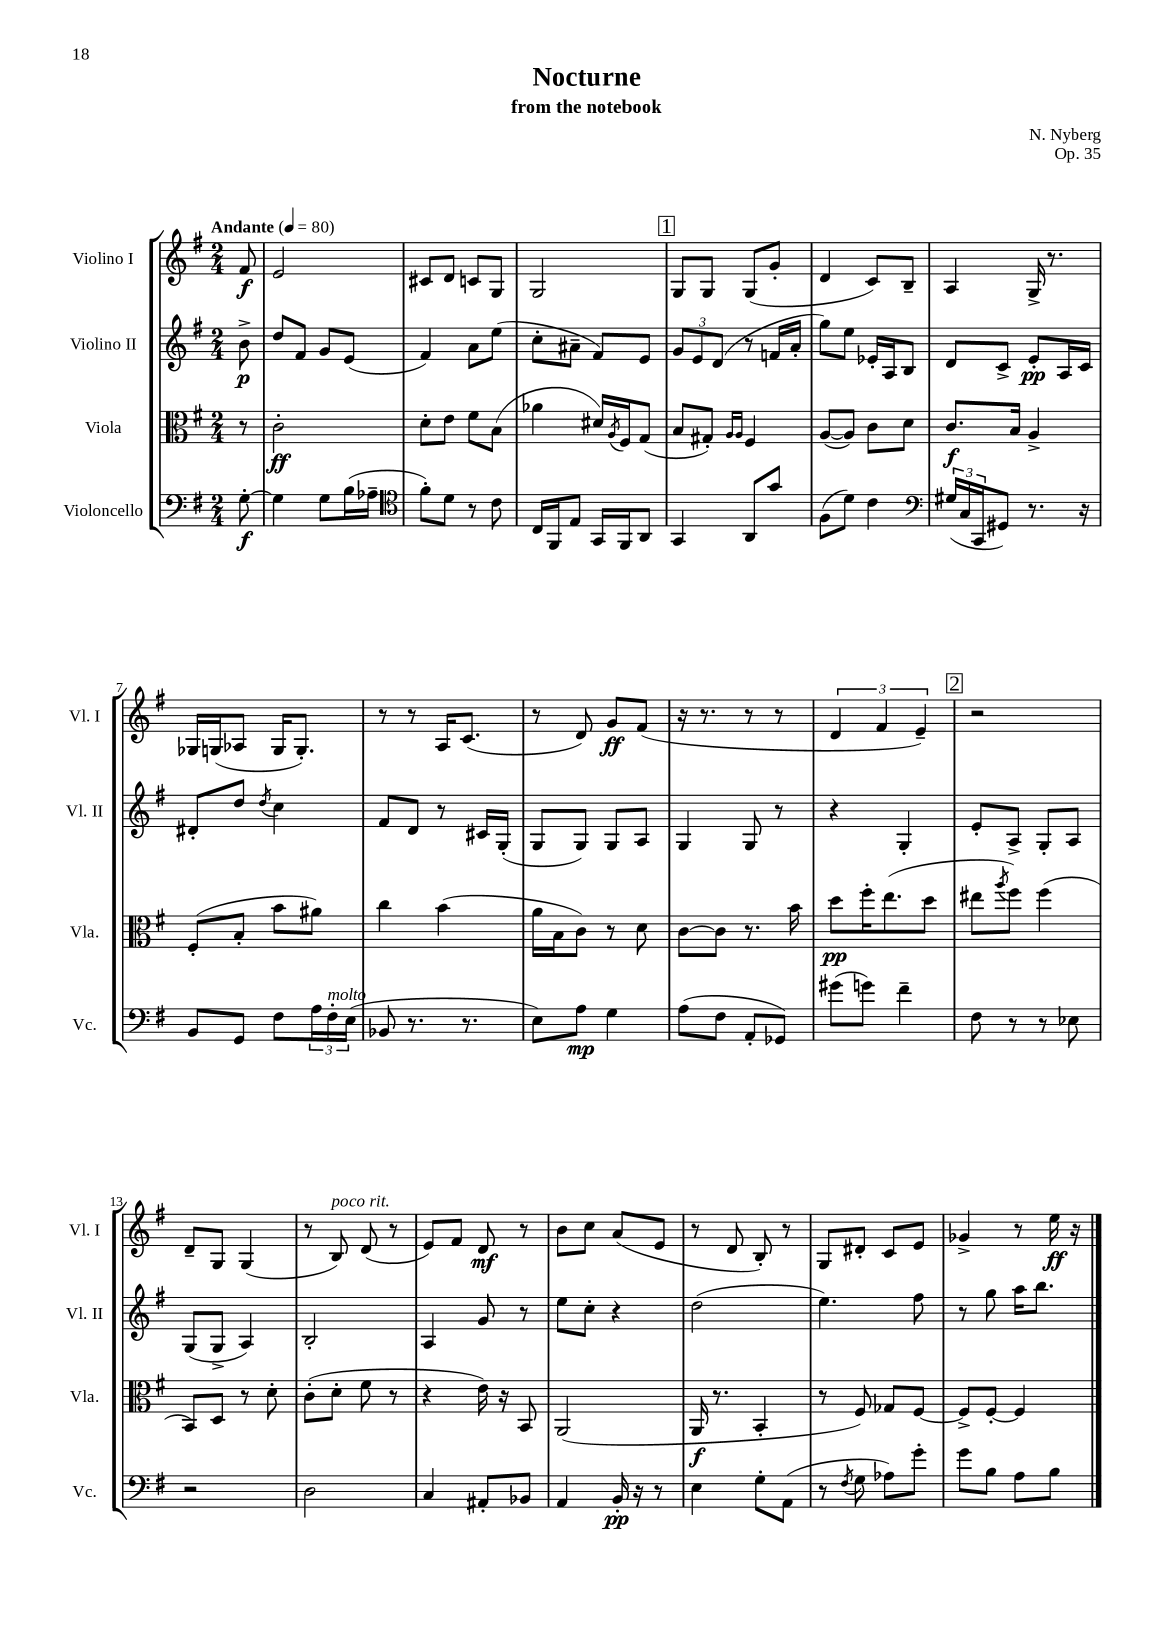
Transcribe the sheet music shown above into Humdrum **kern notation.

**kern	**dynam	**kern	**dynam	**kern	**dynam	**kern	**dynam
*part4	*part4	*part3	*part3	*part2	*part2	*part1	*part1
*staff4	*staff4	*staff3	*staff3	*staff2	*staff2	*staff1	*staff1
*I"Violoncello	*	*I"Viola	*	*I"Violino II	*	*I"Violino I	*
*I'Vc.	*	*I'Vla.	*	*I'Vl. II	*	*I'Vl. I	*
*clefF4	*	*clefC3	*	*clefG2	*	*clefG2	*
*k[f#]	*	*k[f#]	*	*k[f#]	*	*k[f#]	*
*M2/4	*	*M2/4	*	*M2/4	*	*M2/4	*
*MM80	*	*MM80	*	*MM80	*	*MM80	*
=	=	=	=	=	=	=	=
!	!	!	!	!	!	!LO:TX:a:B:t=Andante	!
[8G'\	f	8r	.	8b^\	p	8f#/	f
=1	=1	=1	=1	=1	=1	=1	=1
4G\]	.	2c'\	ff	8dd/L	.	2e/	.
.	.	.	.	8f#/J	.	.	.
8G\L	.	.	.	8g/L	.	.	.
(16B\L	.	.	.	(8e/J	.	.	.
16A-X~\JJ	.	.	.	.	.	.	.
=2	=2	=2	=2	=2	=2	=2	=2
*clefC4	*	*	*	*	*	*	*
8f#'\L)	.	8d'\L	.	4f#/)	.	8c#X/L	.
8d\J	.	8e\J	.	.	.	8d/J	.
8r	.	8f#\L	.	8a\L	.	8cn/L	.
8c\	.	(8B\J	.	(8ee\J	.	8G/J	.
=3	=3	=3	=3	=3	=3	=3	=3
16C/LL	.	4a-X\	.	8cc'\L	.	2G/	.
16FF#/J	.	.	.	.	.	.	.
8E/J	.	.	.	8a#X~\J	.	.	.
16GG/LL	.	16d#X/LL)	.	8f#/L)	.	.	.
.	.	8qA/	.	.	.	.	.
16FF#/J	.	16F#/J	.	.	.	.	.
8AA/J	.	(8G/J	.	8e/J	.	.	.
!!LO:REH:place=s1:t=1
=4	=4	=4	=4	=4	=4	=4	=4
4GG/	.	8B/L	.	12g/L	.	8G/L	.
.	.	.	.	12e/	.	.	.
.	.	8G#X'/J)	.	.	.	8G/J	.
.	.	.	.	(12d/J	.	.	.
.	.	16qqA/LL	.	.	.	.	.
.	.	16qqA/JJ	.	.	.	.	.
8AA/L	.	4F#/	.	8r	.	(8G/L	.
8g/J	.	.	.	16fn/LL	.	8g'/J	.
.	.	.	.	16a'/JJ	.	.	.
=5	=5	=5	=5	=5	=5	=5	=5
(8F#\L	.	([8A/L	.	8gg\L)	.	4d/	.
8d\J)	.	8A/J])	.	8ee\J	.	.	.
4c\	.	8c\L	.	16e-X'/LL	.	8c/L)	.
.	.	.	.	16A/J	.	.	.
.	.	8d\J	.	8B/J	.	8B~/J	.
=6	=6	=6	=6	=6	=6	=6	=6
*clefF4	*	*	*	*	*	*	*
(24G#X/LL	.	8.c/L	f	8d/L	.	4A/	.
24C/	.	.	.	.	.	.	.
24CC/J	.	.	.	.	.	.	.
8GG#X/J)	.	.	.	8c^/J	.	.	.
.	.	16B/Jk	.	.	.	.	.
8.r	.	4A^/	.	8e'/L	pp	16G^/	.
.	.	.	.	.	.	8.r	.
.	.	.	.	16A/L	.	.	.
16r	.	.	.	16c/JJ	.	.	.
!!LO:LB:g=z
=7	=7	=7	=7	=7	=7	=7	=7
8BB/L	.	(8F#'/L	.	8d#X'/L	.	16G-X/LL	.
.	.	.	.	.	.	(16Gn/J	.
8GG/J	.	8B'/J	.	8dd/J	.	8A-X/J	.
.	.	.	.	8qdd/	.	.	.
8F#\L	.	8b\L	.	4cc\	.	16G/KL	.
.	.	.	.	.	.	8.G'/J)	.
24A\L	.	8a#X\J)	.	.	.	.	.
!LO:TX:a:i:t=molto	!	!	!	!	!	!	!
24F#'\	.	.	.	.	.	.	.
(24E\JJ	.	.	.	.	.	.	.
=8	=8	=8	=8	=8	=8	=8	=8
8BB-X/	.	4cc\	.	8f#/L	.	8r	.
8.r	.	.	.	8d/J	.	8r	.
.	.	(4b\	.	8r	.	16A/KL	.
8.r	.	.	.	.	.	(8.c/J	.
.	.	.	.	16c#X/LL	.	.	.
.	.	.	.	(16G'/JJ	.	.	.
=9	=9	=9	=9	=9	=9	=9	=9
8E\L)	.	16a\LL	.	8G/L	.	8r	.
.	.	16B\J	.	.	.	.	.
8A\J	mp	8c\J)	.	8G/J)	.	8d/)	.
4G\	.	8r	.	8G/L	.	8g/L	ff
.	.	8d\	.	8A/J	.	(8f#/J	.
=10	=10	=10	=10	=10	=10	=10	=10
(8A\L	.	[8c\L	.	4G/	.	16r	.
.	.	.	.	.	.	8.r	.
8F#\J	.	8c\J]	.	.	.	.	.
8AA'/L	.	8.r	.	8G/	.	8r	.
8GG-X/J)	.	.	.	8r	.	8r	.
.	.	16b\	.	.	.	.	.
=11	=11	=11	=11	=11	=11	=11	=11
(8g#X\L	.	8dd\L	pp	4r	.	6d/	.
8gn\J)	.	16ff#'\K	.	.	.	.	.
.	.	.	.	.	.	6f#/	.
.	.	(8.ee\	.	.	.	.	.
4f#~\	.	.	.	4G'/	.	.	.
.	.	.	.	.	.	6e~/)	.
.	.	8dd\J	.	.	.	.	.
!!LO:REH:place=s1:t=2
=12	=12	=12	=12	=12	=12	=12	=12
8F#\	.	8ee#X\L	.	8e'/L	.	2r	.
.	.	8qaa/	.	.	.	.	.
8r	.	8ff#\J)	.	8A^/J	.	.	.
8r	.	(4ff#\	.	8G'/L	.	.	.
8E-X\	.	.	.	8A/J	.	.	.
!!LO:LB:g=z
=13	=13	=13	=13	=13	=13	=13	=13
2r	.	8BB/L)	.	(8G/L	.	8d~/L	.
.	.	8D/J	.	8G^/J	.	8G/J	.
.	.	8r	.	4A/)	.	(4G/	.
.	.	8d'\	.	.	.	.	.
=14	=14	=14	=14	=14	=14	=14	=14
2D\	.	(8c'\L	.	2B'/	.	8r	.
!	!	!	!	!	!	!LO:TX:a:i:t=poco rit.	!
.	.	8d'\J	.	.	.	8B/)	.
.	.	8f#\	.	.	.	(8d/	.
.	.	8r	.	.	.	8r	.
=15	=15	=15	=15	=15	=15	=15	=15
4C/	.	4r	.	4A/	.	8e/L)	.
.	.	.	.	.	.	8f#/J	.
8AA#X'/L	.	16e\)	.	8g/	.	8d/	mf
.	.	16r	.	.	.	.	.
8BB-X/J	.	8BB/	.	8r	.	8r	.
=16	=16	=16	=16	=16	=16	=16	=16
4AA/	.	(2AA/	.	8ee\L	.	8b\L	.
.	.	.	.	8cc'\J	.	8cc\J	.
16BB'/	pp	.	.	4r	.	(8a/L	.
16r	.	.	.	.	.	.	.
8r	.	.	.	.	.	8e/J	.
=17	=17	=17	=17	=17	=17	=17	=17
4E\	.	16AA/	f	(2dd\	.	8r	.
.	.	8.r	.	.	.	.	.
.	.	.	.	.	.	8d/	.
8G'\L	.	4BB'/	.	.	.	8B'/)	.
(8AA\J	.	.	.	.	.	8r	.
=18	=18	=18	=18	=18	=18	=18	=18
8r	.	8r	.	4.ee\)	.	8G/L	.
8qF#/	.	.	.	.	.	.	.
8G\	.	8F#/)	.	.	.	8d#X'/J	.
8A-X\L)	.	8G-X/L	.	.	.	8c/L	.
8g'\J	.	[8F#/J	.	8ff#\	.	8e/J	.
=19	=19	=19	=19	=19	=19	=19	=19
8g\L	.	8F#^/L]	.	8r	.	4g-X^/	.
8B\J	.	[8F#'/J	.	8gg\	.	.	.
8A\L	.	4F#/]	.	16aa\KL	.	8r	.
.	.	.	.	8.bb\J	.	.	.
8B\J	.	.	.	.	.	16ee\	ff
.	.	.	.	.	.	16r	.
==	==	==	==	==	==	==	==
*-	*-	*-	*-	*-	*-	*-	*-
